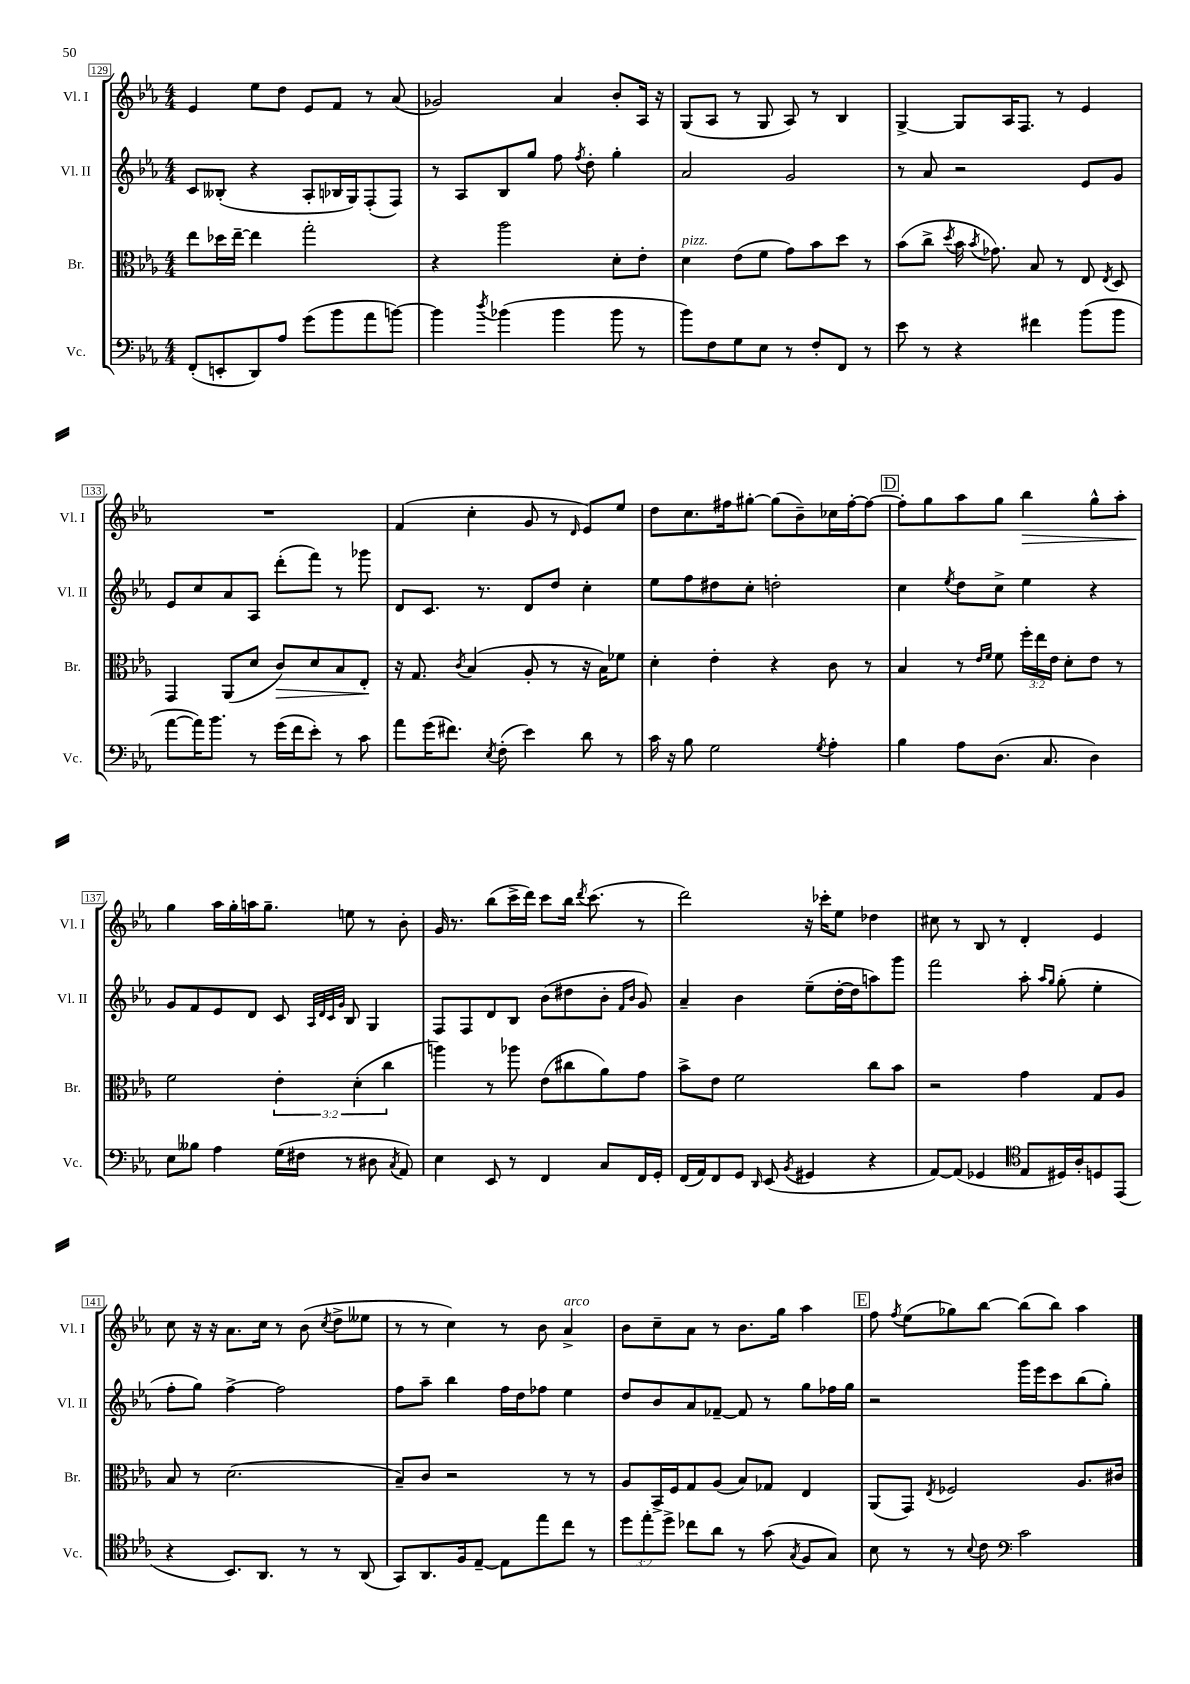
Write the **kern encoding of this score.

**kern	**kern	**dynam	**kern	**kern	**dynam
*part4	*part3	*part3	*part2	*part1	*part1
*staff4	*staff3	*staff3	*staff2	*staff1	*staff1
*I"Vc.	*I"Br.	*	*I"Vl. II	*I"Vl. I	*
*I'Vc.	*I'Br.	*	*I'Vl. II	*I'Vl. I	*
*clefF4	*clefC3	*	*clefG2	*clefG2	*
*k[b-e-a-]	*k[b-e-a-]	*	*k[b-e-a-]	*k[b-e-a-]	*
*M4/4	*M4/4	*	*M4/4	*M4/4	*
=129	=129	=129	=129	=129	=129
(8FF'/L	8ee-\L	.	8c/L	4e-/	.
8EEn'/	16dd-X\L	.	(8B--X'/J	.	.
.	[16ee-~\JJ	.	.	.	.
8DD/)	4ee-\]	.	4r	8ee-\L	.
8A-/J	.	.	.	8dd\J	.
(8g\L	2gg'\	.	8A-'/L	8e-/L	.
8b-\	.	.	16B-X/L	8f/J	.
.	.	.	16G/J)	.	.
8a-\	.	.	(8F'/	8r	.
[8bn\J)	.	.	8F/J)	(8a-/	.
=130	=130	=130	=130	=130	=130
4b\]	4r	.	8r	2g-X/)	.
.	.	.	8A-/L	.	.
8qdd/	.	.	.	.	.
(4b-X\	2aa-\	.	8B-/	.	.
.	.	.	8gg/J	.	.
4b-\	.	.	8ff\	4a-/	.
.	.	.	8qff/	.	.
.	.	.	8dd'\	.	.
8b-\	8d'\L	.	4gg'\	8b-'/L	.
8r	8e-'\J	.	.	16A-/Jk	.
.	.	.	.	16r	.
=131	=131	=131	=131	=131	=131
!	!LO:TX:a:i:t=pizz.	!	!	!	!
8b-\L)	4d\	.	2a-/	(8G/L	.
8F\	.	.	.	8A-/J	.
8G\	(8e-\L	.	.	8r	.
8E-\J	8f\J	.	.	8G/	.
8r	8g\L)	.	2g/	8A-/)	.
8F'/L	8b-\	.	.	8r	.
8FF/J	8dd\J	.	.	4B-/	.
8r	8r	.	.	.	.
=132	=132	=132	=132	=132	=132
8e-\	(8b-\L	.	8r	[4G^/	.
8r	8cc^\J	.	8a-/	.	.
.	8qdd/	.	.	.	.
4r	16b-\	.	2r	8G/L]	.
.	8qb-/	.	.	.	.
.	8.g-X\)	.	.	.	.
.	.	.	.	16A-/K	.
.	.	.	.	8.F/J	.
4f#X\	8B-/	.	.	.	.
.	8r	.	.	8r	.
(8b-\L	8E-/	.	8e-/L	4e-/	.
.	8qE-/	.	.	.	.
8b-\J	8D/	.	8g/J	.	.
!!LO:LB:g=z
=133	=133	=133	=133	=133	=133
[8a-\L	4GG/	.	8e-/L	1r	.
16a-\K])	.	.	8cc/	.	.
8.b-\J	.	.	.	.	.
.	(8AA-/L	.	8a-/	.	.
8r	8d/J	.	8A-/J	.	.
!	!	!LO:HP:b	!	!	!
(16g\LL	8c/L)	>	(8ddd'\L	.	.
16f\J	.	.	.	.	.
8e-'\J)	8d/	.	8fff\J)	.	.
8r	8B-/	.	8r	.	.
8c\	8E-'/J	.	8ggg-X\	.	.
.	.	]	.	.	.
=134	=134	=134	=134	=134	=134
8a-\L	16r	.	8d/L	(4f/	.
.	8.G/	.	.	.	.
(16g\K	.	.	8.c/J	.	.
8.f#X\J)	.	.	.	.	.
.	8qc/	.	.	.	.
.	(4B-/	.	.	4cc'\	.
.	.	.	8.r	.	.
8qE-/	.	.	.	.	.
(8F'\	.	.	.	.	.
4e-\)	8A-'/	.	8d/L	8g/	.
.	8r	.	8dd/J	8r	.
.	.	.	.	16qqd/	.
8d\	16r	.	4cc'\	8e-/L)	.
.	16B-\KL)	.	.	.	.
8r	8f-X\J	.	.	8ee-/J	.
=135	=135	=135	=135	=135	=135
16c\	4d'\	.	8ee-\L	8dd\L	.
16r	.	.	.	.	.
8B-\	.	.	8ff\	8.cc\	.
2G\	4e-'\	.	8dd#X\	.	.
.	.	.	.	16ff#X\k	.
.	.	.	8cc'\J	[8gg#X'\J	.
.	4r	.	2ddn'\	(8gg#\L]	.
.	.	.	.	8b-~\)	.
8qG/	.	.	.	.	.
4A-'\	8c\	.	.	16cc-X\L	.
.	.	.	.	[16ff#'\J	.
.	8r	.	.	8ff#\J_	.
!!LO:REH:place=s1:t=D
=136	=136	=136	=136	=136	=136
4B-\	4B-/	.	4cc\	8ff#'\L]	.
.	.	.	.	8gg\	.
.	.	.	8qee-/	.	.
8A-\L	8r	.	8dd\L	8aa-\	.
.	16qqe-/LL	.	.	.	.
.	16qqf/JJ	.	.	.	.
(8.D\J	8f\	.	8cc^\J	8gg\J	.
!	!	!	!	!	!LO:HP:b
.	24ff'\LL	.	4ee-\	4bb-\	>
.	24ee-\	.	.	.	.
8.C/	.	.	.	.	.
.	24e-\JJ	.	.	.	.
.	8d'\L	.	.	.	.
4D\)	8e-\J	.	4r	8gg^^\L	.
.	8r	.	.	8aa-'\J	.
!!LO:LB:g=z
=137	=137	=137	=137	=137	=137
8E-\L	2f\	.	8g/L	4gg\	.
8B--X\J	.	.	8f/	.	.
4A-\	.	.	8e-/	16aa-\LL	]
.	.	.	.	16gg'\	.
.	.	.	8d/J	16aan\J	.
.	.	.	.	8.gg~\J	.
(16G\LL	6e-'\	.	8c/	.	.
16F#X\JJ	.	.	.	.	.
.	.	.	32qqA-/LLL	.	.
.	.	.	32qqd/	.	.
.	.	.	32qqc/	.	.
.	.	.	32qqg/JJJ	.	.
8r	.	.	8B-/	8een\	.
.	(6d'\	.	.	.	.
8D#X\	.	.	4G/	8r	.
.	6cc\	.	.	.	.
8qC/	.	.	.	.	.
8AA-/)	.	.	.	8b-'\	.
=138	=138	=138	=138	=138	=138
4E-\	4aan\)	.	8F/L	16g/	.
.	.	.	.	8.r	.
.	.	.	8F/	.	.
8EE-/	8r	.	8d/	(8bb-\L	.
8r	8aa-X\	.	8B-/J	16ccc^\L	.
.	.	.	.	16ddd\JJ)	.
4FF/	(8e-\L	.	(8b-\L	8ccc\L	.
.	8cc#X\	.	8dd#X\	16bb-\Jk	.
.	.	.	.	8qddd/	.
.	.	.	.	(8.ccc\	.
8C/L	8a-\)	.	8b-'\J	.	.
.	.	.	16qqf/LL	.	.
.	.	.	16qqb-/JJ	.	.
16FF/L	8g\J	.	8g/)	8r	.
16GG'/JJ	.	.	.	.	.
=139	=139	=139	=139	=139	=139
(16FF/LL	8b-^\L	.	4a-~/	2ddd\)	.
16AA-/J)	.	.	.	.	.
8FF/	8e-\J	.	.	.	.
8GG/J	2f\	.	4b-\	.	.
16qqDD/	.	.	.	.	.
(8EE-/	.	.	.	.	.
8qBB-/	.	.	.	.	.
4GG#X/	.	.	(8ee-~\L	16r	.
.	.	.	.	16ccc-X'\KL	.
.	.	.	[16dd'\L	8ee-\J	.
.	.	.	16dd\J]	.	.
4r	8cc\L	.	8aan\)	4dd-X\	.
.	8b-\J	.	8ggg\J	.	.
=140	=140	=140	=140	=140	=140
[8AA-/L)	2r	.	2fff\	8cc#X\	.
(8AA-/J]	.	.	.	8r	.
4GG-X/	.	.	.	8B-/	.
.	.	.	.	8r	.
*clefC4	*	*	*	*	*
8E-/L	4g\	.	8aa-'\	4d'/	.
.	.	.	16qqaa-/LL	.	.
.	.	.	16qqgg/JJ	.	.
16D#X/L)	.	.	(8gg'\	.	.
16A-'/J	.	.	.	.	.
8Dn/	8G/L	.	4ee-'\	4e-/	.
(8EE-/J	8A-/J	.	.	.	.
!!LO:LB:g=z
=141	=141	=141	=141	=141	=141
4r	8B-/	.	8ff'\L	8cc\	.
.	8r	.	8gg\J)	16r	.
.	.	.	.	16r	.
8.BB-/L)	(2.d\	.	[4ff^\	8.a-\L	.
8.AA-/J	.	.	.	16cc\Jk	.
.	.	.	2ff\]	8r	.
8r	.	.	.	(8b-\	.
.	.	.	.	8qcc/	.
8r	.	.	.	8dd^\L	.
(8AA-/	.	.	.	8ee--X\J	.
=142	=142	=142	=142	=142	=142
8GG/L)	8B-~/L)	.	8ff\L	8r	.
8.AA-/	8c/J	.	8aa-~\J	8r	.
.	2r	.	4bb-\	4cc\)	.
16F/k	.	.	.	.	.
[8E-~/J	.	.	.	.	.
8E-\L]	.	.	16ff\LL	8r	.
.	.	.	16dd\J	.	.
8ee-\	.	.	8ff-X\J	8b-\	.
!	!	!	!	!LO:TX:a:i:t=arco	!
8cc\J	8r	.	4ee-\	4a-^/	.
8r	8r	.	.	.	.
=143	=143	=143	=143	=143	=143
12dd\L	8A-/L	.	8dd/L	8b-\L	.
12ee-'\	.	.	.	.	.
.	16BB-^/L	.	8b-/	8cc~\	.
12dd^\J	.	.	.	.	.
.	16F/J	.	.	.	.
8cc-X\L	8G/	.	8a-/	8a-\J	.
8a-\J	(8A-/J	.	[8f-X~/J	8r	.
8r	8B-/L)	.	8f-/]	8.b-\L	.
(8g\	8G-X/J	.	8r	.	.
.	.	.	.	16gg\Jk	.
8qG/	.	.	.	.	.
8F/L	4E-/	.	8gg\L	4aa-\	.
8G/J)	.	.	16ff-X\L	.	.
.	.	.	16gg\JJ	.	.
!!LO:REH:place=s1:t=E
=144	=144	=144	=144	=144	=144
8B-\	(8AA-/L	.	2r	8ff\	.
.	.	.	.	8qff/	.
8r	8GG/J)	.	.	(8ee-\L	.
.	8qE-/	.	.	.	.
8r	2F-X/	.	.	8gg-X\)	.
8qqB-/	.	.	.	.	.
8c\	.	.	.	[8bb-\J	.
*clefF4	*	*	*	*	*
2c\	.	.	16ggg\LL	(8bb-\L]	.
.	.	.	16eee-\J	.	.
.	.	.	8ccc\	8bb-\J)	.
.	8.A-/L	.	(8bb-\	4aa-\	.
.	.	.	8gg'\J)	.	.
.	16c#X/Jk	.	.	.	.
==	==	==	==	==	==
*-	*-	*-	*-	*-	*-
